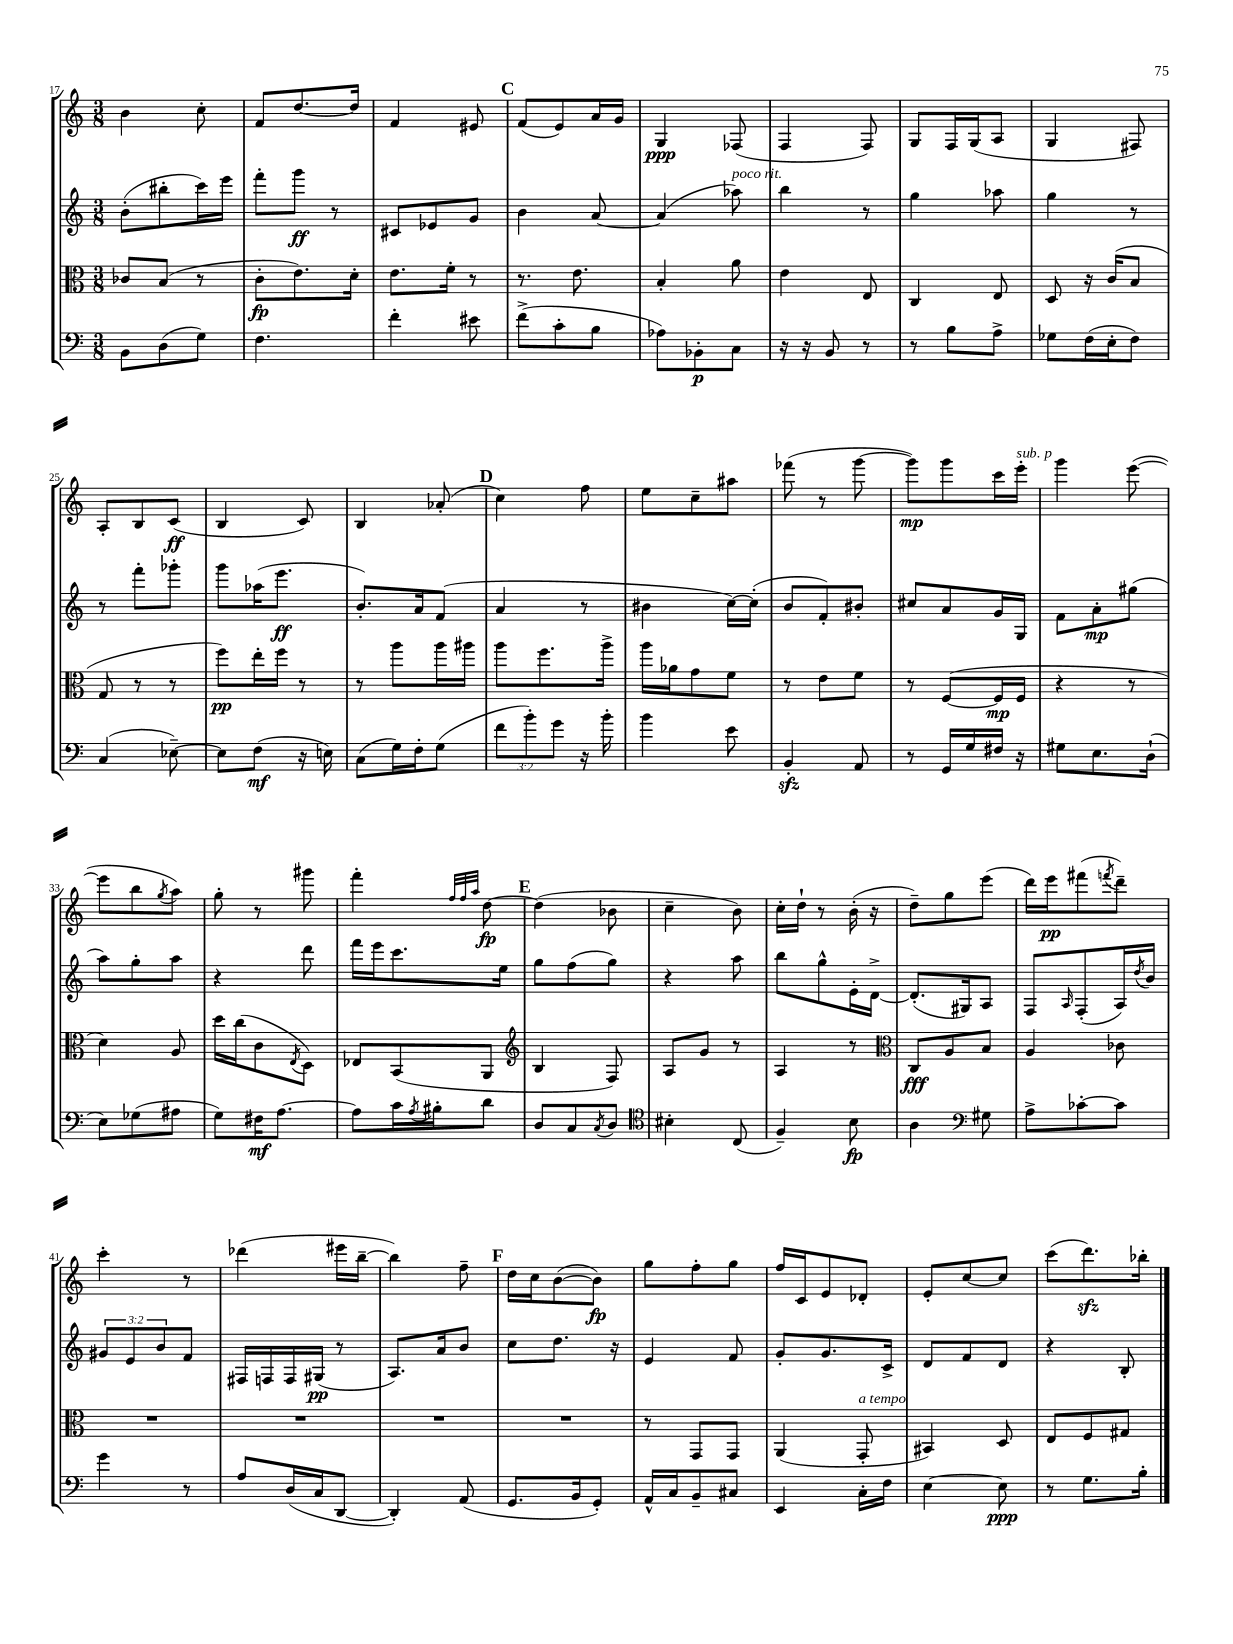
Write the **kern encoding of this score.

**kern	**dynam	**kern	**dynam	**kern	**dynam	**kern	**dynam
*part4	*part4	*part3	*part3	*part2	*part2	*part1	*part1
*staff4	*staff4	*staff3	*staff3	*staff2	*staff2	*staff1	*staff1
*clefF4	*	*clefC3	*	*clefG2	*	*clefG2	*
*k[]	*	*k[]	*	*k[]	*	*k[]	*
*M3/8	*	*M3/8	*	*M3/8	*	*M3/8	*
=17	=17	=17	=17	=17	=17	=17	=17
8BB\L	.	8c-X/L	.	(8b'\L	.	4b\	.
(8D\	.	(8B/J	.	8bb#X'\	.	.	.
8G\J)	.	8r	.	16ccc\L)	.	8cc'\	.
.	.	.	.	16eee\JJ	.	.	.
=18	=18	=18	=18	=18	=18	=18	=18
4.F\	.	8c'\L	fp	8fff'\L	.	8f/L	.
.	.	8.e\)	.	8ggg\J	ff	[8.dd/	.
.	.	.	.	8r	.	.	.
.	.	16d'\Jk	.	.	.	16dd/Jk]	.
=19	=19	=19	=19	=19	=19	=19	=19
4f'\	.	8.e\L	.	8c#X/L	.	4f/	.
.	.	.	.	8e-X/	.	.	.
.	.	16f'\Jk	.	.	.	.	.
8e#X\	.	8r	.	8g/J	.	8e#X/	.
!!LO:REH:place=s1:t=C
=20	=20	=20	=20	=20	=20	=20	=20
(8f^\L	.	8.r	.	4b\	.	(8f/L	.
8c'\	.	.	.	.	.	8e/)	.
.	.	8.e\	.	.	.	.	.
8B\J	.	.	.	[8a/	.	16a/L	.
.	.	.	.	.	.	16g/JJ	.
=21	=21	=21	=21	=21	=21	=21	=21
8A-X\L)	.	4B'/	.	(4a/]	.	4G/	ppp
8BB-X'\	p	.	.	.	.	.	.
!	!	!	!	!LO:TX:a:i:t=poco rit.	!	!	!
8C\J	.	8a\	.	8aa-X\)	.	(8F-X/	.
=22	=22	=22	=22	=22	=22	=22	=22
16r	.	4e\	.	4bb\	.	4F/	.
16r	.	.	.	.	.	.	.
8BB/	.	.	.	.	.	.	.
8r	.	8E/	.	8r	.	8F/)	.
=23	=23	=23	=23	=23	=23	=23	=23
8r	.	4C/	.	4gg\	.	8G/L	.
8B\L	.	.	.	.	.	16F/L	.
.	.	.	.	.	.	(16G/J	.
8A^\J	.	8E/	.	8aa-X\	.	8A/J	.
=24	=24	=24	=24	=24	=24	=24	=24
8G-X\L	.	8D/	.	4gg\	.	4G/	.
(16F\L	.	16r	.	.	.	.	.
16E'\J	.	(16c/KL	.	.	.	.	.
8F\J)	.	8B/J	.	8r	.	8F#X/)	.
!!LO:LB:g=z
=25	=25	=25	=25	=25	=25	=25	=25
(4C/	.	8G/	.	8r	.	8A'/L	.
.	.	8r	.	8fff'\L	.	8B/	.
[8E-X~\)	.	8r	.	8ggg-X'\J	.	(8c/J	ff
=26	=26	=26	=26	=26	=26	=26	=26
8E-\L]	.	8ff\L)	pp	8ggg\L	.	4B/	.
(8F\J	mf	16ee'\L	.	(16aa-X\K	.	.	.
.	.	16ff\JJ	.	8.eee\J	ff	.	.
16r	.	8r	.	.	.	8c/)	.
16En\)	.	.	.	.	.	.	.
=27	=27	=27	=27	=27	=27	=27	=27
(8C\L	.	8r	.	8.b'/L)	.	4B/	.
16G\L)	.	8aa\L	.	.	.	.	.
16F'\J	.	.	.	16a/k	.	.	.
(8G\J	.	16aa\L	.	(8f/J	.	(8a-X'/	.
.	.	16aa#X\JJ	.	.	.	.	.
!!LO:REH:place=s1:t=D
=28	=28	=28	=28	=28	=28	=28	=28
12f\L	.	8aa\L	.	4a/	.	4cc\)	.
12b'\)	.	.	.	.	.	.	.
.	.	8.ff\	.	.	.	.	.
12g\J	.	.	.	.	.	.	.
16r	.	.	.	8r	.	8ff\	.
16b'\	.	16aa^\Jk	.	.	.	.	.
=29	=29	=29	=29	=29	=29	=29	=29
4b\	.	16aa\LL	.	4b#X\	.	8ee\L	.
.	.	16a-X\J	.	.	.	.	.
.	.	8g\	.	.	.	8cc~\	.
8e\	.	8f\J	.	[16cc\LL)	.	8aa#X\J	.
.	.	.	.	(16cc'\JJ]	.	.	.
=30	=30	=30	=30	=30	=30	=30	=30
4BBzz'/	.	8r	.	8b/L	.	(8fff-X\	.
.	.	8e\L	.	8f'/)	.	8r	.
8AA/	.	8f\J	.	8b#X'/J	.	[8ggg\	.
=31	=31	=31	=31	=31	=31	=31	=31
8r	.	8r	.	8cc#X/L	.	8ggg\L])	mp
16GG/LL	.	([8F/L	.	8a/	.	8ggg\	.
16G/	.	.	.	.	.	.	.
16F#X/JJ	.	16F/L]	mp	16g/L	.	16ccc\L	.
!	!	!	!	!	!	!LO:TX:a:i:t=sub. p	!
16r	.	16F/JJ	.	16G/JJ	.	16eee'\JJ	.
=32	=32	=32	=32	=32	=32	=32	=32
8G#X\L	.	4r	.	8f\L	.	4ggg\	.
8.E\	.	.	.	8a'\	mp	.	.
.	.	8r	.	(8gg#X\J	.	([8eee\	.
(16D`\Jk	.	.	.	.	.	.	.
!!LO:LB:g=z
=33	=33	=33	=33	=33	=33	=33	=33
8E\L)	.	4d\)	.	8aa\L)	.	8eee\L]	.
(8G-X\	.	.	.	8gg'\	.	8bb\	.
.	.	.	.	.	.	8qgg/	.
8A#X\J	.	8A/	.	8aa\J	.	8aa\J)	.
=34	=34	=34	=34	=34	=34	=34	=34
8G\L)	.	16dd\LL	.	4r	.	8gg'\	.
.	.	(16cc\J	.	.	.	.	.
16F#X\K	mf	8c\	.	.	.	8r	.
[8.A\J	.	.	.	.	.	.	.
.	.	8qE/	.	.	.	.	.
.	.	8D\J)	.	8ddd\	.	8ggg#X\	.
=35	=35	=35	=35	=35	=35	=35	=35
8A\L]	.	8E-X/L	.	16fff\LL	.	4fff'\	.
.	.	.	.	16eee\J	.	.	.
16c\L	.	(8BB/	.	8.ccc\	.	.	.
8qA/	.	.	.	.	.	.	.
16B#X'\J	.	.	.	.	.	.	.
.	.	.	.	.	.	32qqff/LLL	.
.	.	.	.	.	.	32qqff/	.
.	.	.	.	.	.	32qqaa/JJJ	.
8d\J	.	8AA/J	.	.	.	[8dd\	fp
.	.	.	.	16ee\Jk	.	.	.
!!LO:REH:place=s1:t=E
=36	=36	=36	=36	=36	=36	=36	=36
*	*	*clefG2	*	*	*	*	*
8D/L	.	4B/	.	8gg\L	.	(4dd\]	.
8C/	.	.	.	(8ff\	.	.	.
8qC/	.	.	.	.	.	.	.
8D/J	.	8F/)	.	8gg\J)	.	8b-X\	.
=37	=37	=37	=37	=37	=37	=37	=37
*clefC4	*	*	*	*	*	*	*
4B#X'\	.	8A/L	.	4r	.	4cc~\	.
.	.	8g/J	.	.	.	.	.
(8C/	.	8r	.	8aa\	.	8b\)	.
=38	=38	=38	=38	=38	=38	=38	=38
4F~/)	.	4A/	.	8bb\L	.	16cc'\LL	.
.	.	.	.	.	.	16dd`\JJ	.
.	.	.	.	8gg^^\	.	8r	.
8B\	fp	8r	.	16e'\L	.	(16b'\	.
.	.	.	.	[16d^\JJ	.	16r	.
=39	=39	=39	=39	=39	=39	=39	=39
*	*	*clefC3	*	*	*	*	*
4A\	.	8C/L	fff	(8.d'/L]	.	8dd~\L)	.
.	.	8A/	.	.	.	8gg\	.
.	.	.	.	16G#X/k)	.	.	.
*clefF4	*	*	*	*	*	*	*
8G#X\	.	8B/J	.	8A/J	.	(8eee\J	.
=40	=40	=40	=40	=40	=40	=40	=40
8A^\L	.	4A/	.	8F/L	.	16ddd\LL)	.
.	.	.	.	.	.	16eee\J	pp
.	.	.	.	16qqA/	.	.	.
[8c-X'\	.	.	.	(8F'/	.	(8fff#X\	.
.	.	.	.	.	.	8qfffn/	.
8c-\J]	.	8c-X\	.	16A/L)	.	8ddd~\J)	.
.	.	.	.	8qdd/	.	.	.
.	.	.	.	16b/JJ	.	.	.
!!LO:LB:g=z
=41	=41	=41	=41	=41	=41	=41	=41
4g\	.	4.r	.	12g#X/L	.	4ccc'\	.
.	.	.	.	12e/	.	.	.
.	.	.	.	12b/	.	.	.
8r	.	.	.	8f/J	.	8r	.
=42	=42	=42	=42	=42	=42	=42	=42
8A/L	.	4.r	.	16F#X/LL	.	(4ddd-X\	.
.	.	.	.	16Fn/	.	.	.
(16D/L	.	.	.	16F/	.	.	.
16C/J	.	.	.	(16G#X/JJ	pp	.	.
[8DD/J	.	.	.	8r	.	16eee#X\LL	.
.	.	.	.	.	.	[16bb~\JJ	.
=43	=43	=43	=43	=43	=43	=43	=43
4DD'/])	.	4.r	.	8.A/L)	.	4bb\])	.
.	.	.	.	16a/k	.	.	.
(8AA/	.	.	.	8b/J	.	8ff~\	.
!!LO:REH:place=s1:t=F
=44	=44	=44	=44	=44	=44	=44	=44
8.GG/L	.	4.r	.	8cc\L	.	16dd\LL	.
.	.	.	.	.	.	16cc\J	.
.	.	.	.	8.dd\J	.	([8b\	.
16BB/k	.	.	.	.	.	.	.
8GG'/J)	.	.	.	.	.	8b\J])	fp
.	.	.	.	16r	.	.	.
=45	=45	=45	=45	=45	=45	=45	=45
16AA^^/LL	.	8r	.	4e/	.	8gg\L	.
16C/J	.	.	.	.	.	.	.
8BB~/	.	8GG/L	.	.	.	8ff'\	.
8C#X/J	.	8GG/J	.	8f/	.	8gg\J	.
=46	=46	=46	=46	=46	=46	=46	=46
4EE/	.	(4AA/	.	8g'/L	.	16ff/LL	.
.	.	.	.	.	.	16c/J	.
.	.	.	.	8.g/	.	8e/	.
!	!	!LO:TX:a:i:t=a tempo	!	!	!	!	!
16C'\LL	.	8GG'/	.	.	.	8d-X'/J	.
16F\JJ	.	.	.	16c^/Jk	.	.	.
=47	=47	=47	=47	=47	=47	=47	=47
[4E\	.	4BB#X/)	.	8d/L	.	8e'/L	.
.	.	.	.	8f/	.	[8cc/	.
8E\]	ppp	8D/	.	8d/J	.	8cc/J]	.
=48	=48	=48	=48	=48	=48	=48	=48
8r	.	8E/L	.	4r	.	(8ccc\L	.
8.G\L	.	8F/	.	.	.	8.dddzz\)	.
.	.	8G#X/J	.	8B'/	.	.	.
16B'\Jk	.	.	.	.	.	16bb-X'\Jk	.
==	==	==	==	==	==	==	==
*-	*-	*-	*-	*-	*-	*-	*-
